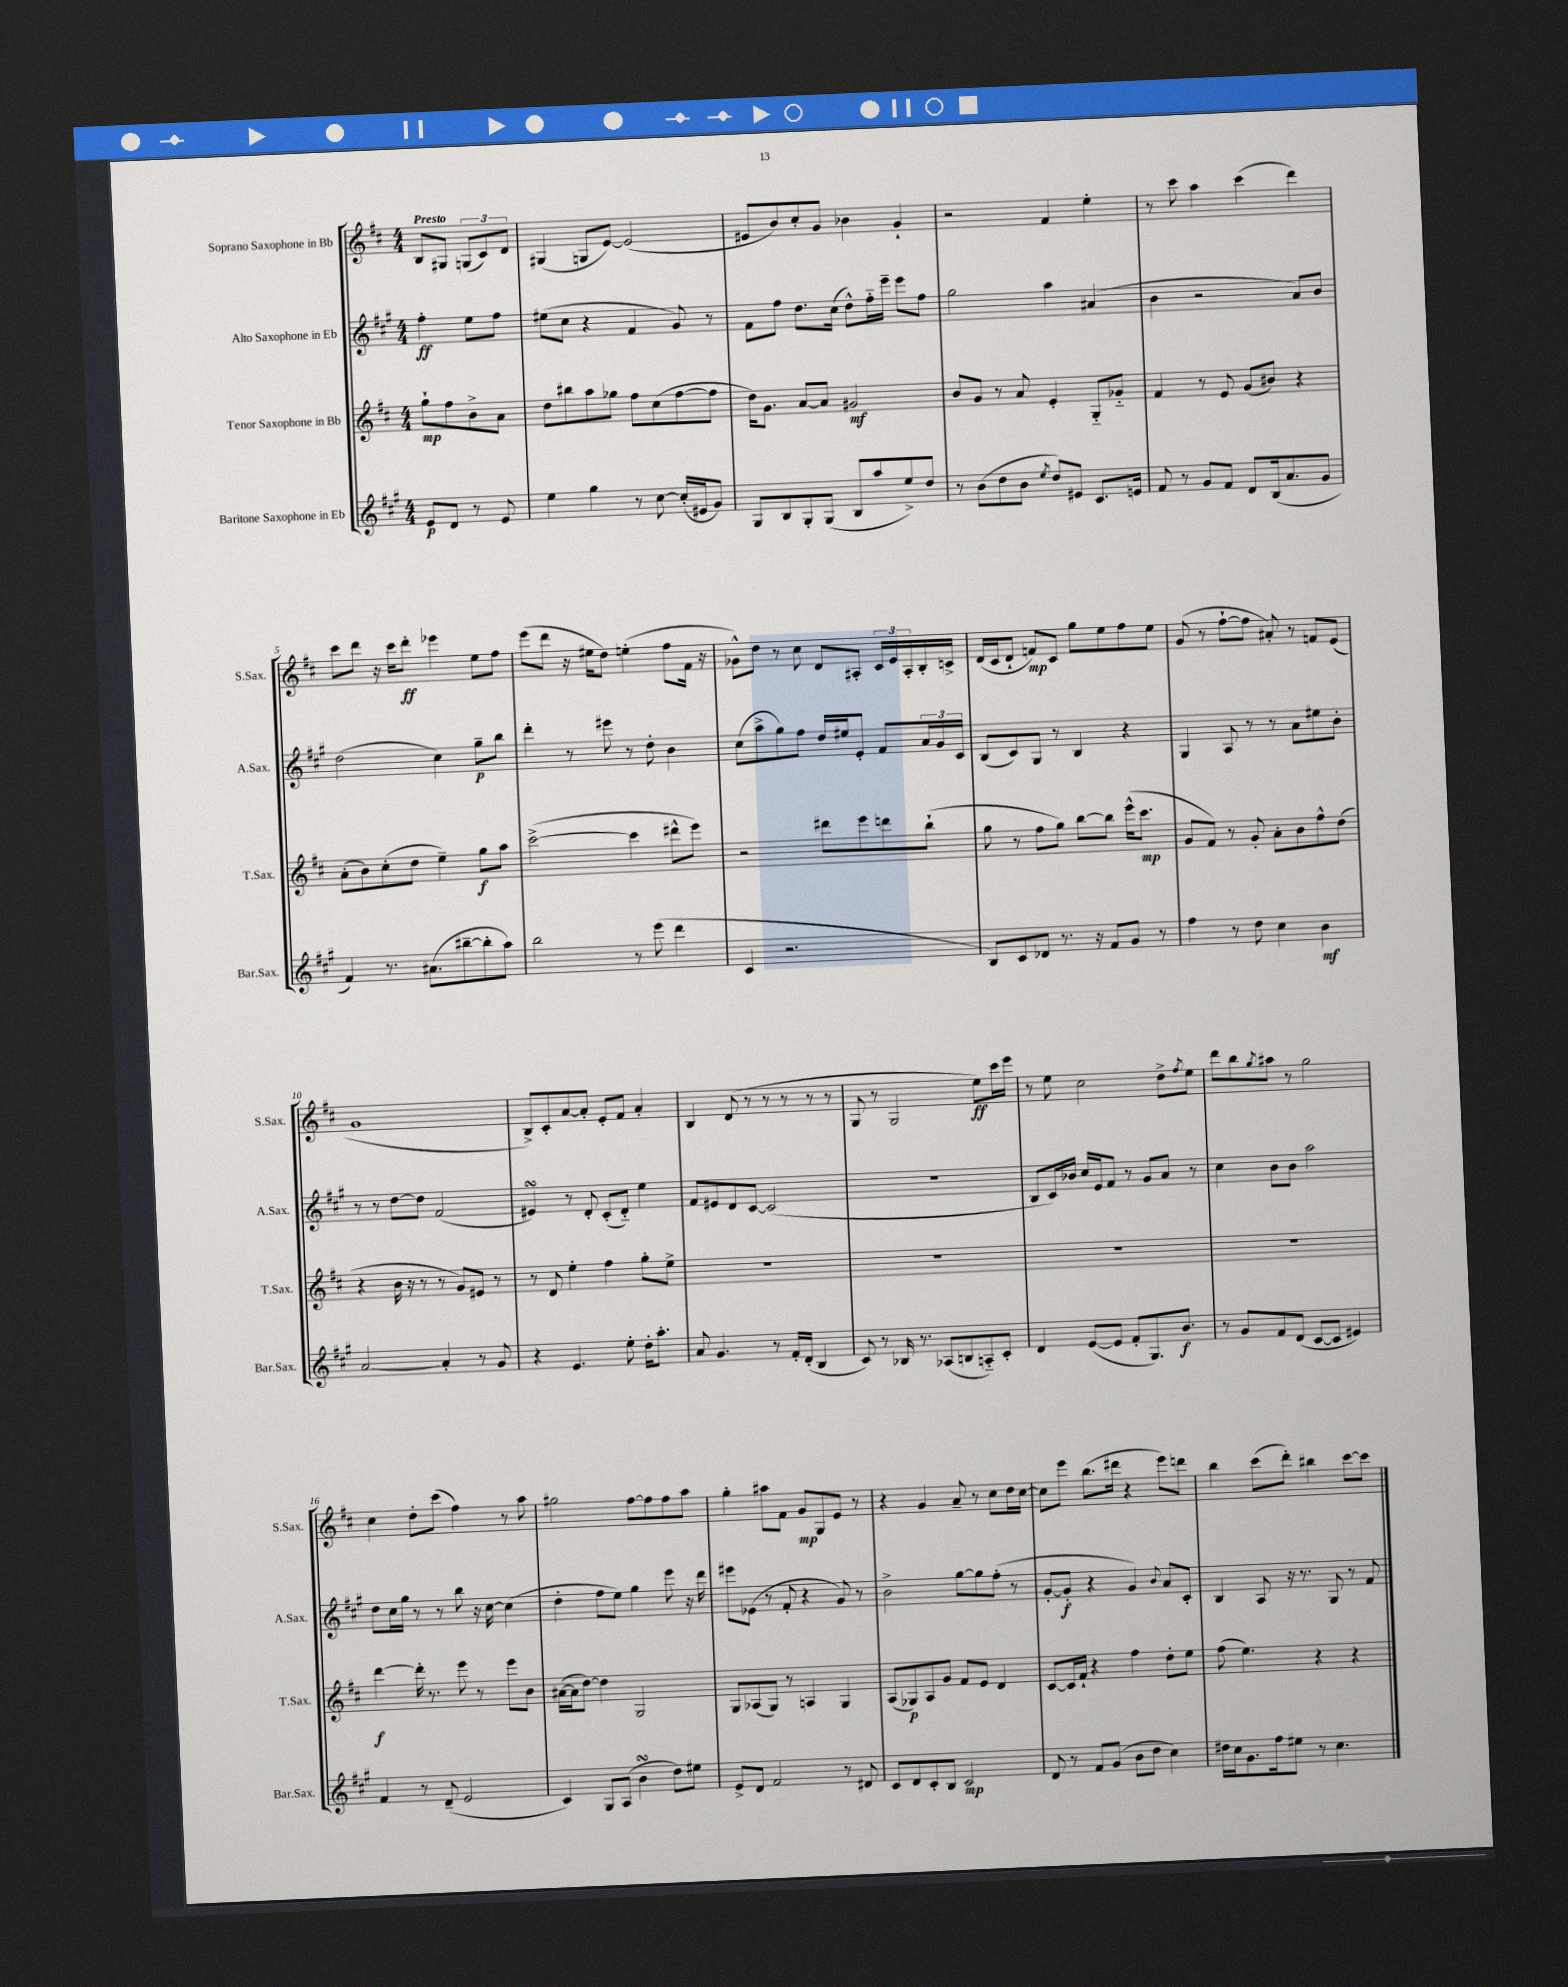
<<
\new StaffGroup <<
\new Staff = "s0" \with { instrumentName = "Soprano Saxophone in Bb" shortInstrumentName = "S.Sax." } {
    \clef treble \key d \major \numericTimeSignature \time 4/4 \partial 2 \tempo "Presto"
    b8 gis8 \tuplet 3/2 { g8( cis'8) d'8 } |
    gis4( g8 e'8~) e'2( |
    eis'8 b'8) cis''8-. g'8 bes'4 g'4-! |
    r2 fis'4 e''4-. |
    r8 cis'''8 a''4 cis'''4( d'''4) |
    cis'''8 d'''8 r16 cis'''16 d'''8-.\ff ees'''4 e''8 fis''8 |
    e'''8( d'''8 r16 eis''16 d''8) e''4-.( fis''8 fis'16 r16 |
    ges'8-^) d''8 r8 cis''8 d'8 ais8-. \tuplet 3/2 { cis'16 e'16 ais16-. } b16-. c'16-> |
    d'16( cis'16 d'8-! f'8\mp) cis'8 g''8 e''8 fis''8 e''8 |
    g'8( r8 fis''8~-! fis''8 ais'8-.) r8 f'8 e'8( |
    g'1 |
    b8->) cis'8-. a'8~ a'8-. e'8-. fis'8 a'4-. |
    b4 d'8( r8 r8 r8 r8 r8 |
    g8 r8 g2 e''8\ff) cis'''16 e'''16 |
    r8 e''8 cis''2 d''8-> \acciaccatura { fis''8 } e''8 |
    d'''8 b''8 \acciaccatura { g''8 } ais''8 r8 g''2 |
    cis''4 d''8-. cis'''8( fis''4) r8 a''8 |
    gis''2 fis''8~ fis''8 fis''8 a''8 |
    g''4-. ais''8 fis'8 g'8\mp g8 e'8 r8 |
    r4 g'4 a'8-- r8 cis''8 d''16 cis''16~ |
    cis''8 e'''8 b''8.( dis'''16 r4 e'''8) d'''8 |
    b''4 cis'''8( d'''8-.) bis''4 cis'''8~ cis'''8 \bar "|." |
}
\new Staff = "s1" \with { instrumentName = "Alto Saxophone in Eb" shortInstrumentName = "A.Sax." } {
    \clef treble \key a \major \numericTimeSignature \time 4/4 \partial 2
    fis''4-.\ff e''8 fis''8 |
    eis''8( cis''8 r4 fis'4 gis'8) r8 |
    fis'8 fis''8 d''8. cis''16( d''8-^) fis''16-_ e'''16-- e'''8 fis''8 |
    gis''2 a''4 ais'4( |
    b'4 r2 a'8) b'8 |
    d''2( cis''4) gis''8--\p b''8 |
    d'''4-. r8 eis'''8 r8 d''8-. b'4 |
    cis''8( a''8-> gis''8) fis''8 d''16 eis''16 e'8-. fis'8 \tuplet 3/2 { a'16 gis'16 cis'16 } |
    b8( cis'8) gis8 r8 b4 r4 |
    gis4 a8 r8 r8 a'8 eis''8 b'8-. |
    r8 r8 d''8~ d''8 fis'2( |
    eis'4\turn) r8 d'8-. cis'8-.( d'8-_) e''4 |
    fis'8 eis'8 d'8 cis'8~ cis'2( |
    r1 |
    b8 cis'16) bes'16 cis''16 e'16 fis'8 r8 gis'8 a'8 r8 |
    cis''4 b'8 b'8 a''2 |
    d''8 cis''16 gis''16 r8 r8 b''8 r16 cis''16~ cis''4( |
    d''4-. fis''8 e''8) gis''4 e'''8 r16 d'''16 |
    eis'''8 ees'8( r8 fis'8-. r4 gis'8) r8 |
    b'2-> gis''8~ gis''8 fis''8-.( r8 |
    gis'8~-. gis'8-.\f r4 gis'4) \appoggiatura { b'8 } a'8 cis'8-. |
    b4 a8 r16 r8. gis8 r8 fis'8 \bar "|." |
}
\new Staff = "s2" \with { instrumentName = "Tenor Saxophone in Bb" shortInstrumentName = "T.Sax." } {
    \clef treble \key d \major \numericTimeSignature \time 4/4 \partial 2
    g''8-!\mp fis''8 b'8-> a'8 |
    d''8 bis''8 a''8 ges''8 fis''8 cis''8( fis''8~ fis''8 |
    d''16) g'8. a'8~ a'8 gis'2\mf |
    b'8 g'8 r8 a'8 e'4-. g8-_ ges'8-_ |
    fis'4 r8 e'8 g'8( bis'8) r4 |
    a'8-.( b'8) cis''8-.( d''8 e''4--) g''8\f a''8 |
    cis'''2~->( cis'''4 dis'''8-^ e'''8) |
    r2 dis'''8 e'''8 d'''8 b''8-!( |
    g''8 r8 fis''8 g''8) b''8~ b''8 e'''16-^( cis'''8.\mp |
    g'8 fis'8) r8 g'8-. a'8-. b'8 fis''8-^ d''8( |
    r4 b'16 r16 r8 r8 g'8) eis'8 r8 |
    r8 d'8 e''4-. fis''4 g''8-. e''8-> |
    R1 |
    R1 |
    R1 |
    R1 |
    d'''4~\f d'''16-. r8. e'''8 r8 e'''8 b'8 |
    ais'16~( ais'16 d''8~) d''4 g2 |
    g8 aes8( g8) r8 a4 g4 |
    a8( ges8\p) a8 g'8 fis'8 e'8 d'4 |
    cis'8~ cis'16 fis'16-! r4 fis''4 d''8-. e''8 |
    fis''8( e''4.) r4 r4 \bar "|." |
}
\new Staff = "s3" \with { instrumentName = "Baritone Saxophone in Eb" shortInstrumentName = "Bar.Sax." } {
    \clef treble \key a \major \numericTimeSignature \time 4/4 \partial 2
    e'8\p d'8 r8 e'8 |
    e''4 gis''4 r8 cis''8~ cis''16-.( eis'16 gis'8) |
    gis8 b8 gis8-. gis8( b8 a''8 e''8->) d''8 |
    r8 b'8( d''8 b'8 \acciaccatura { e''8 } d''8) eis'8 cis'8. e'16 |
    fis'8 r8 gis'8 fis'8 d'8 b16( a'8. gis'8 |
    fis'4) r8. ais'8.( bis''8~-- bis''8-. a''8) |
    b''2 r8 e'''8( d'''4 |
    cis'4 r2. |
    b8) cis'8 des'8 r8. r16 fis'8 gis'8 r8 |
    fis''4 r8 d''8 cis''4 b'4\mf |
    a'2~ a'4-. r8 gis'8 |
    r4 e'4. e''8-. d''16-. a''8.-. |
    a'8 gis'4. r8 fis'16-. d'16-.( b4 |
    cis'8) r8 bes16 r8. aes8( b8 a8-_) cis'8-. |
    d'4 e'8~( e'8 fis'8-. gis8.) b'8.\f |
    r8 gis'8 fis'8 d'8( cis'8~ cis'8 eis'4) |
    fis'4 r8 d'8--( e'2 |
    cis'4) gis8 a8( b'4\turn d''8) eis''8 |
    e'8-> d'8 fis'2 r8 dis'8 |
    cis'8 d'8 cis'8-. b8 cis'2\mp |
    d'8 r8 fis'8 gis'8( b'8 d''8 cis''4) |
    dis''16 cis''16 gis'8. fis''16 eis''8 r8 cis''4. \bar "|." |
}
>>
>>
